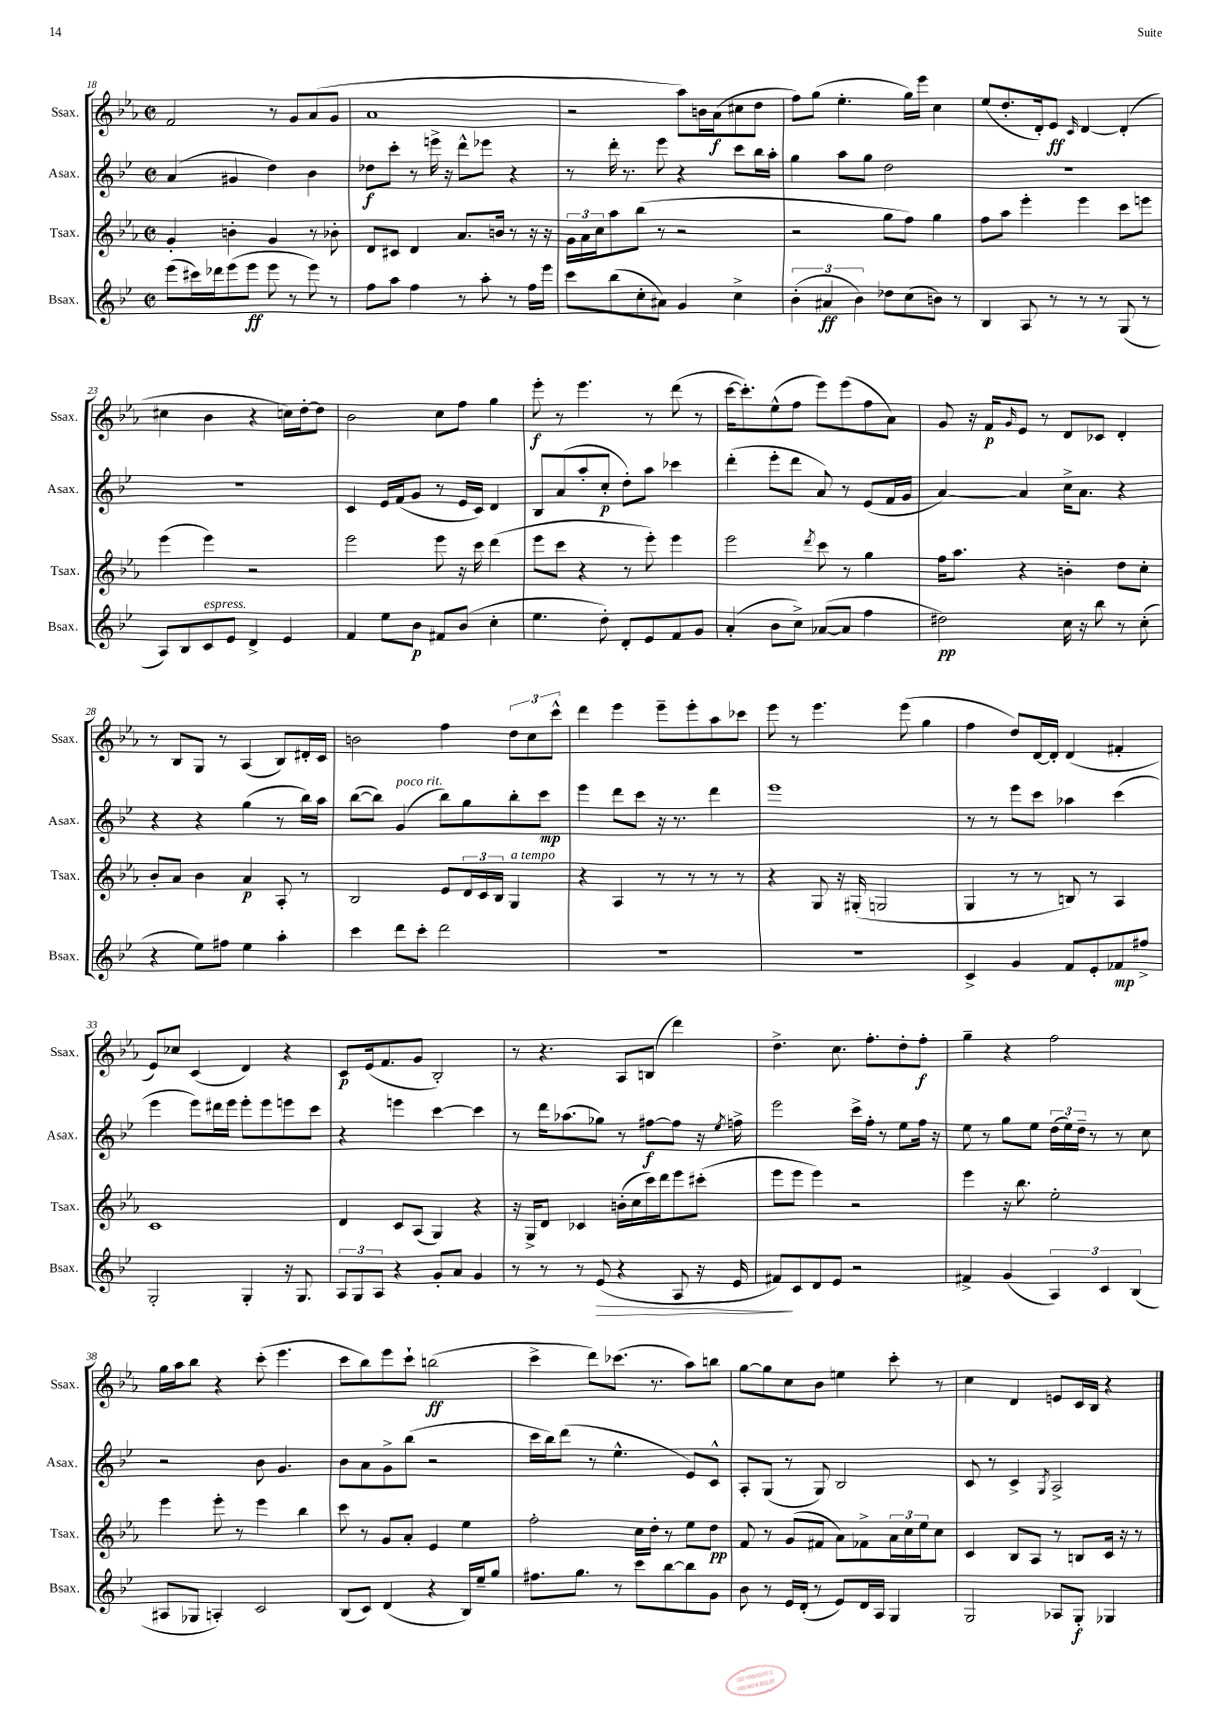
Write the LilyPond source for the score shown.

<<
\new StaffGroup <<
\new Staff = "s0" \with { instrumentName = "Ssax." shortInstrumentName = "Ssax." } {
    \clef treble \key ees \major \defaultTimeSignature \time 2/2
    f'2 r8 g'8 aes'8( g'8 |
    aes'1 |
    r2 aes''8) b'16 aes'16\f( cis''8 d''8 |
    f''8) g''8( ees''4.-. g''16) ees'''16 c''4 |
    ees''8( d''8.-. d'16-.) ees'8\ff \grace { c'16 } d'4~ d'4-.( |
    cis''4 bes'4 r4 c''16) d''16~-. d''8 |
    bes'2 c''8 f''8 g''4 |
    ees'''8-.\f r8 ees'''4. r8 d'''8( r8 |
    c'''16~ c'''8.-.) ees''8-^( f''8 ees'''8) ees'''8( f''8 aes'8) |
    g'8 r16 f'16\p \grace { g'16 } ees'8 r8 d'8 ces'8 d'4-. |
    r8 bes8 g8 r8 aes4( bes8) dis'16-. c'16 |
    b'2 f''4 \tuplet 3/2 { d''8 c''8 c'''8-^ } |
    d'''4 ees'''4 ees'''8-- ees'''8-. aes''8 ces'''8 |
    ees'''8 r8 ees'''4. ees'''8( g''4 |
    f''4 d''8) d'16~ d'16-. d'4( fis'4-. |
    ees'8) ces''8 c'4( d'4) r4 |
    c'8\p ees'16( f'8. g'8 bes2-.) |
    r8 r4. aes8 b8( d'''4) |
    d''4.-> c''8. f''8.-. d''8-. f''8-.\f |
    g''4-- r4 f''2 |
    g''16 aes''16 bes''8 r4 c'''8-.( ees'''4. |
    c'''8 bes''8) ees'''8 c'''8-! b''2\ff( |
    c'''4-> d'''8) ces'''8.( r8. aes''8) b''8 |
    g''8~ g''8 c''8 bes'8 e''4 c'''8-. r8 |
    c''4 d'4 e'8 c'16 bes16 r4 \bar "|." |
}
\new Staff = "s1" \with { instrumentName = "Asax." shortInstrumentName = "Asax." } {
    \clef treble \key bes \major \defaultTimeSignature \time 2/2
    a'4( gis'4 d''4) bes'4 |
    des''8\f c'''8-. r8 e'''16-> r16 d'''8-^ ees'''8 r4 |
    r8 d'''16-. r8. ees'''8 r4 c'''8 bes''16 a''16-. |
    g''4 a''8 g''8 d''2 |
    R1 |
    R1 |
    c'4 ees'16 f'16( g'8 r8 ees'16 c'16) d'4 |
    bes8 a'8( a''8-. c''8-.\p d''8-.) a''8 ces'''4 |
    d'''4-.( ees'''8-. d'''8 a'8) r8 ees'8( f'16 g'16 |
    a'4~) a'4 c''16-> a'8. r4 |
    r4 r4 g''4( r8 bes''16) a''16 |
    bes''8~( bes''8) g'4^\markup { \italic "poco rit." }( bes''8) g''8 bes''8-. c'''8\mp |
    ees'''4 d'''8 c'''8 r16 r8. d'''4 |
    ees'''1 |
    r8 r8 ees'''8 c'''8 aes''4 c'''4( |
    ees'''4 ees'''8) dis'''16 ees'''16 ees'''8-. ees'''8 e'''8 c'''8 |
    r4 e'''4 c'''4~ c'''4 |
    r8 d'''16 aes''8.( ges''8) r8 fis''8~\f fis''8 r16 \acciaccatura { ees''8 } f''16-> |
    ees'''2 c'''16-> f''16-. r8 ees''8 f''16 r16 |
    ees''8 r8 g''8 ees''8 \tuplet 3/2 { d''16( ees''16) d''16-- } r8 r8 c''8 |
    r2 bes'8 g'4. |
    bes'8 a'8 g'8-> bes''8( r2 |
    c'''16 bes''16) d'''8( r8 ees''4.-^ ees'8) c'8-^ |
    a8-. g8( r8 g8) bes2 |
    c'8 r8 c'4-> \acciaccatura { g8 } a2-> \bar "|." |
}
\new Staff = "s2" \with { instrumentName = "Tsax." shortInstrumentName = "Tsax." } {
    \clef treble \key ees \major \defaultTimeSignature \time 2/2
    g'4-. b'4-. g'4 r8 bes'8-. |
    d'8 cis'8 d'4 aes'8. b'16 r8 r16 r16 |
    \tuplet 3/2 { g'16 aes'16 c''16 } aes''8 bes''8( r8 r2 |
    r2 g''8 f''8) g''4 |
    f''8 aes''8 ees'''4-. ees'''4 c'''8 e'''8 |
    ees'''4( ees'''4) r2 |
    ees'''2 ees'''8 r16 c'''16 d'''4( |
    ees'''8 c'''8 r4 r8 ees'''8-.) ees'''4 |
    ees'''2 \acciaccatura { d'''8 } c'''8 r8 g''4 |
    f''16 aes''8. r4 b'4-. d''8 c''8-. |
    bes'8-. aes'8 bes'4 aes'4\p aes8-. r8 |
    bes2 ees'8 \tuplet 3/2 { d'16 c'16 bes16 } g4^\markup { \italic "a tempo" } |
    r4 aes4 r8 r8 r8 r8 |
    r4 g8 r16 gis16-.( g2 |
    g4 r8 r8 b8) r8 aes4 |
    c'1 |
    d'4 c'8 aes8( g4) r4 |
    r16 g16-> d'8 ces'4 b'16-.( c''16 c'''16) d'''16 ees'''8 cis'''8-.( |
    ees'''8 ees'''8 ees'''4) r2 |
    ees'''4 r16 bes''8. ees''2-. |
    ees'''4 ees'''8-. r8 ees'''4 bes''4 |
    c'''8 r8 g'8 aes'8-. ees'4 ees''4 |
    f''2-. c''16 d''16-. r8 ees''8 d''8\pp |
    f'8 r8 g'8( fis'8 aes'8) fes'8-> \tuplet 3/2 { aes'16 c''16 ees''16 } c''8 |
    c'4 bes8 aes8 r8 b8 c'16 r16 r8 \bar "|." |
}
\new Staff = "s3" \with { instrumentName = "Bsax." shortInstrumentName = "Bsax." } {
    \clef treble \key bes \major \defaultTimeSignature \time 2/2
    ees'''8( cis'''16) des'''16 ees'''8( ees'''8\ff ees'''8 r8 ees'''8) r8 |
    f''8 a''8 f''4 r8 a''8-. r8 f''16 ees'''16 |
    c'''8 bes''8( c''8-. ais'8) g'4 c''4-> |
    \tuplet 3/2 { bes'4-.( ais'4\ff bes'4) } des''8 c''8( b'8) r8 |
    bes4 a8 r8 r8 r8 g8( r8 |
    a8) bes8 c'8^\markup { \italic "espress." } ees'8 d'4-> ees'4 |
    f'4 ees''8 bes'8\p fis'8 bes'8( c''4-. |
    ees''4. d''8-.) d'8-. ees'8 f'8 g'8 |
    a'4-.( bes'8 c''8->) aes'8~( aes'8 f''4 |
    dis''2\pp) c''16 r16 bes''8 r8 c''8-.( |
    r4 ees''8) fis''8 ees''4 a''4-. |
    c'''4 d'''8 c'''8-. d'''2 |
    R1 |
    R1 |
    c'4-> g'4 f'8 ees'8-. fes'8\mp fis''8-> |
    g2-. g4-. r16 g8. |
    \tuplet 3/2 { a8 g8 a8 } r4 g'8-. a'8 g'4 |
    r8 r8 r8 ees'8\>( r4 a8 r16 ees'16 |
    fis'8\!) c'8 d'8 ees'8 r2 |
    fis'4-> g'4( \tuplet 3/2 { a4) c'4 bes4( } |
    ais8 ges8 a4-.) c'2 |
    bes8( c'8) d'4( r4 bes16) ees''16-- g''8 |
    fis''8. g''8. r8 c'''8 bes''8~ bes''8 g'8 |
    bes'8 r8 ees'16 d'16-.( r8 ees'8) d'16 a16 g4 |
    g2 aes8 g8-.\f ges4 \bar "|." |
}
>>
>>
\layout { \context { \Score currentBarNumber = #18 } }
